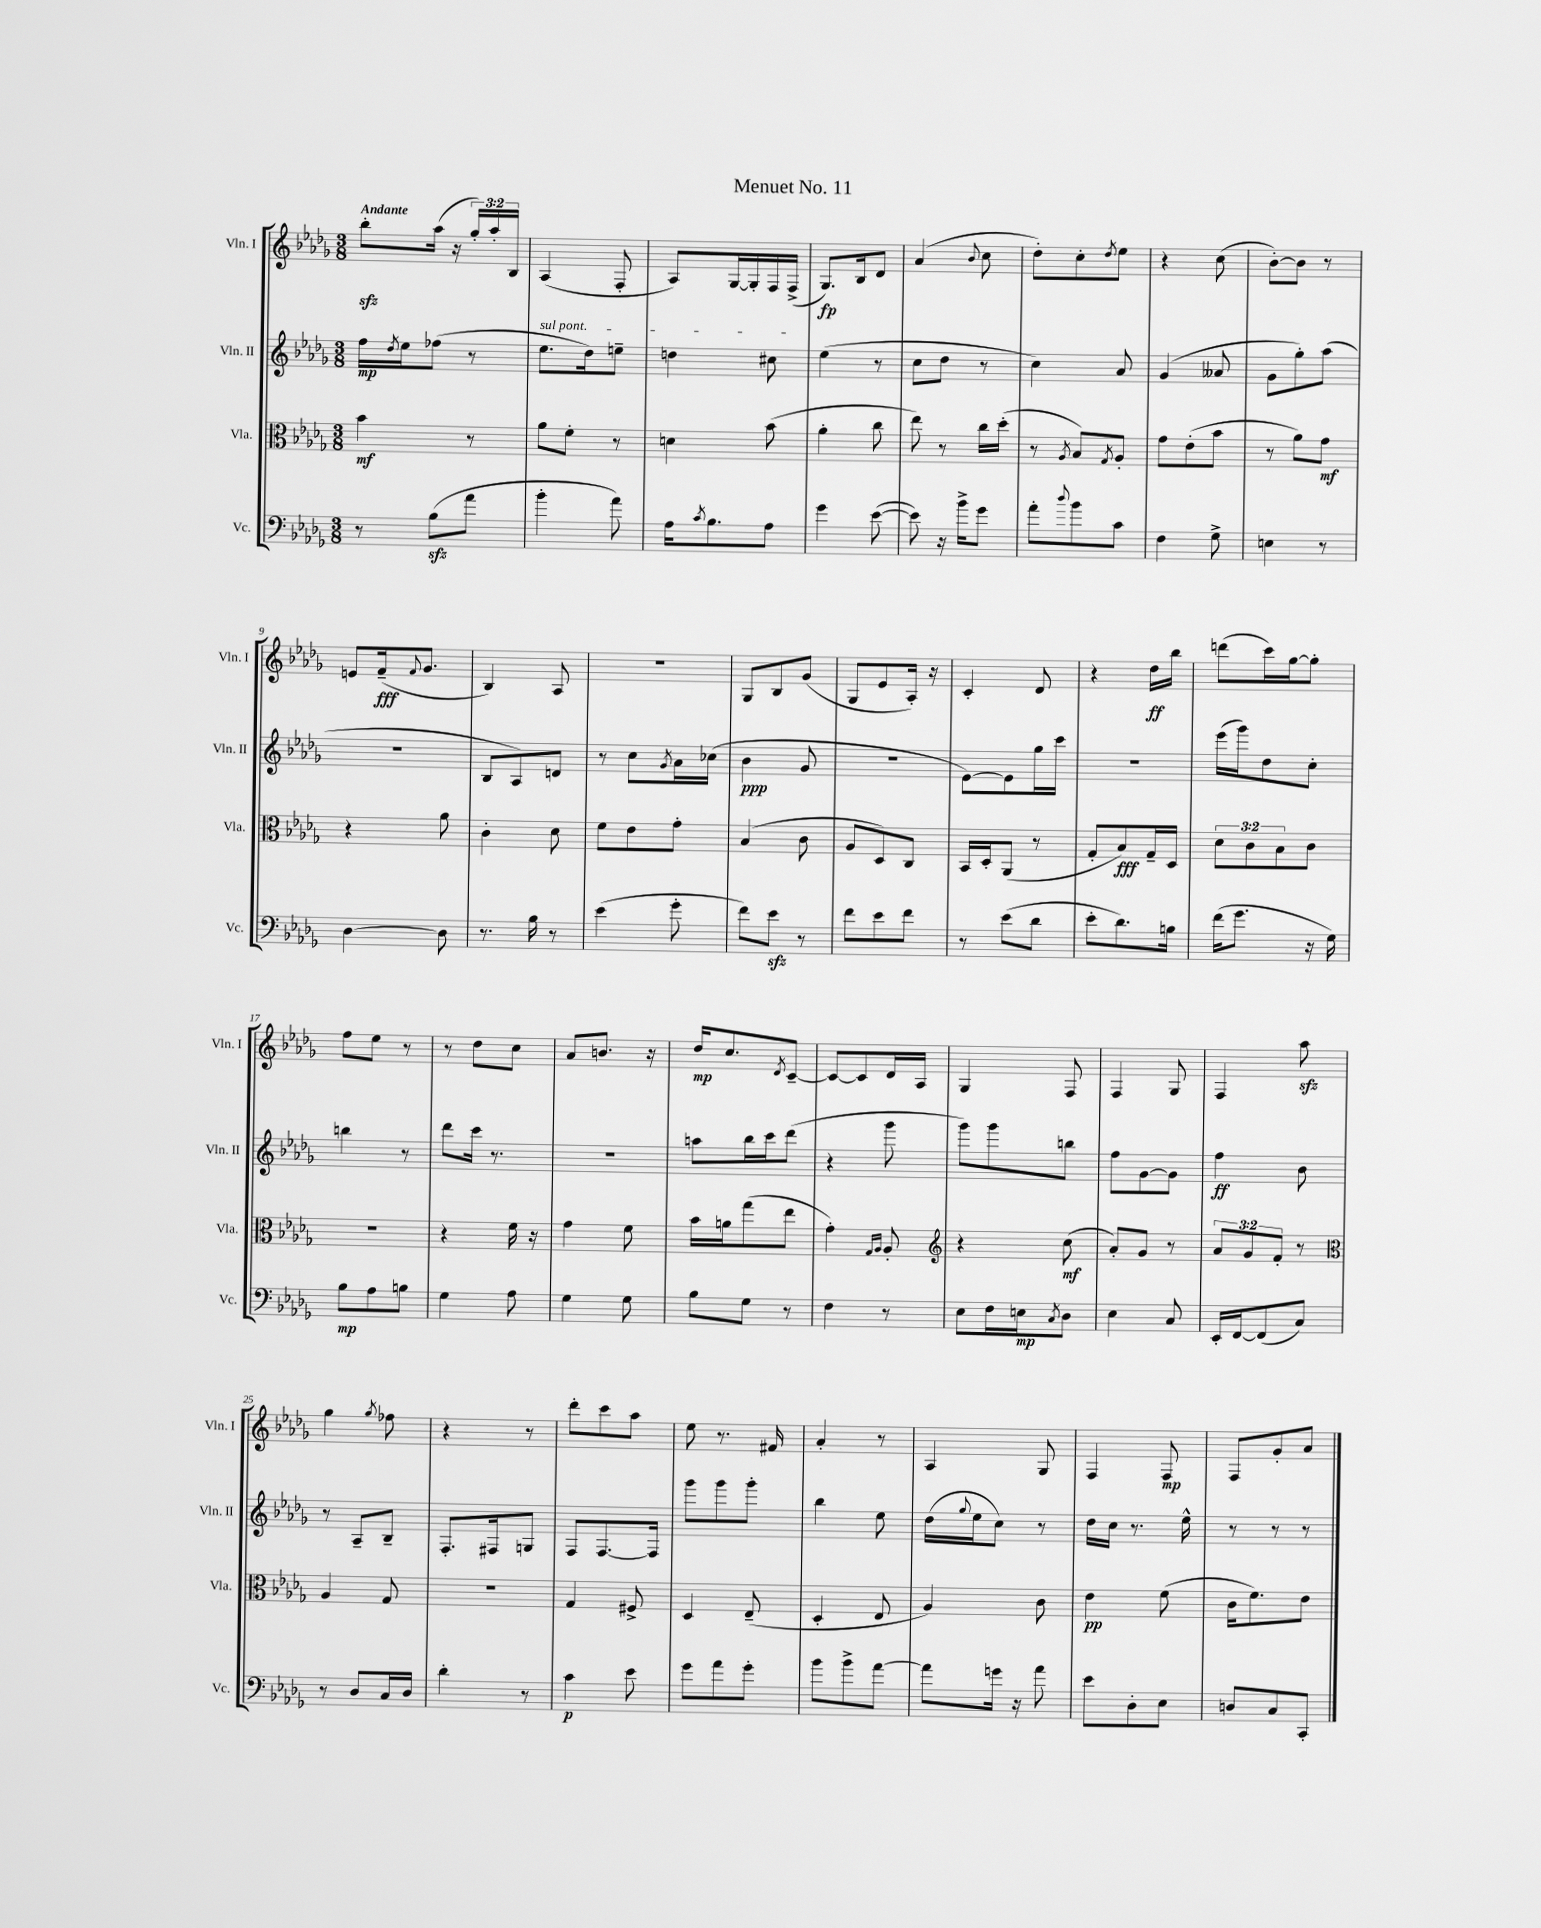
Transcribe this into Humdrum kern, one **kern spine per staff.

**kern	**kern	**kern	**kern
*staff4	*staff3	*staff2	*staff1
*clefF4	*clefC3	*clefG2	*clefG2
*k[b-e-a-d-g-]	*k[b-e-a-d-g-]	*k[b-e-a-d-g-]	*k[b-e-a-d-g-]
*M3/8	*M3/8	*M3/8	*M3/8
8r	4b-	16ff	8bb-'
.	.	8qdd-	.
.	.	16ee-	.
(8B-	.	(8ff-	(16aa-
.	.	.	16r
8a-	8r	8r	24gg-')
.	.	.	24aa-'
.	.	.	24B-
=	=	=	=
4b-'	8a-	8.ee-	(4A-
.	8f'	.	.
.	.	16dd-)	.
8a-)	8r	8ee~	8F'
=	=	=	=
16A-	4d	4dd	8A-)
8qc	.	.	.
8.B-	.	.	.
.	.	.	[16G-
.	.	.	16G-']
8A-	(8b-	8cc#	16F
.	.	.	(16F^
=	=	=	=
4g-	4a-'	(4ee-	8.G-)
.	.	.	16B-
([8e-	8cc	8r	8d-
=	=	=	=
8e-])	8ee-)	8cc	(4a-
16r	8r	8dd-	.
16b-^	.	.	.
.	.	.	8qqb-
8g-	16cc	8r	8cc
.	(16dd-'	.	.
=	=	=	=
8a-'	8r	4cc)	8dd-')
8qqdd-	8qA-	.	.
8b-	8B-)	.	8cc'
.	8qG-	.	8qdd-
8c	8A-'	8a-	8ee-
=	=	=	=
4F	8g-	(4g-	4r
.	(8e-'	.	.
8G-^	8b-	8a--	(8cc
=	=	=	=
4E	8r	8g-	[8b-')
.	8a-)	8gg-')	8b-]
8r	8g-	(8aa-	8r
=	=	=	=
[4D-	4r	4.r	8e
.	.	.	(16f~
.	.	.	8qqf
.	.	.	8.g-
8D-]	8a-	.	.
=	=	=	=
8.r	4c'	8B-	4B-)
.	.	8A-)	.
16B-	.	.	.
8r	8d-	8d	8A-
=	=	=	=
(4e-	8f	8r	4.r
.	8e-	8cc	.
.	.	8qg-	.
8g-'	8g-'	16a-	.
.	.	(16cc-	.
=	=	=	=
8f)	(4B-	4b-	8G-
8e-	.	.	8B-
8r	8c	8g-	(8g-
=	=	=	=
8f	8A-	4.r	8G-
8e-	8D-)	.	8e-
8f	8C	.	16A-')
.	.	.	16r
=	=	=	=
8r	16BB-	[8e-)	4c'
.	16D-'	.	.
(8e-	(8AA-	8e-]	.
8d-	8r	16gg-	8d-
.	.	16ccc	.
=	=	=	=
8e-'	8G-'	4.r	4r
8.d-)	8B-)	.	.
.	16G-~	.	16dd-
16B	16D-	.	16bb-
=	=	=	=
(16f	12d-	(16eee-	(8ddd
8.g-	.	16ggg-)	.
.	12c	.	.
.	.	8dd-	16ccc)
.	12B-	.	.
.	.	.	[16gg-
16r	8c	8cc'	8gg-']
16G-)	.	.	.
=	=	=	=
8B-	4.r	4bb	8ff
8A-	.	.	8ee-
8B	.	8r	8r
=	=	=	=
4G-	4r	8ddd-	8r
.	.	16ccc	8dd-
.	.	8.r	.
8A-	16f	.	8cc
.	16r	.	.
=	=	=	=
4G-	4g-	4.r	8a-
.	.	.	8.b
8G-	8f	.	.
.	.	.	16r
=	=	=	=
8B-	16b-	8aa	16dd-
.	16a	.	8.cc
8G-	(8gg-	16bb-	.
.	.	16ccc	.
.	.	.	8qd-
8r	8ee-	(8ddd-	[8c~
=	=	=	=
4F	4g-')	4r	8c_
.	.	.	8c]
.	16qqG-	.	.
.	16qqA-	.	.
8r	8A-'	8ggg-	16d-
.	.	.	16A-
=	=	=	=
*	*clefG2	*	*
8E-	4r	8ggg-)	4G-
16F	.	8ggg-	.
16E	.	.	.
8qC	.	.	.
8D-	(8cc	8bb	8F
=	=	=	=
4E-	8a-')	8ff	4F
.	8g-	[8g-	.
8C	8r	8g-]	8G-
=	=	=	=
16EE-'	12a-	4ff	4F
[16FF	.	.	.
.	12g-	.	.
(8FF]	.	.	.
.	12f'	.	.
8C)	8r	8b-	8aa-
=	=	=	=
*	*clefC3	*	*
8r	4A-	8r	4gg-
8D-	.	8A-~	.
.	.	.	8qgg-
16C	8G-	8B-~	8ff-
16D-	.	.	.
=	=	=	=
4d-'	4.r	8.F'	4r
.	.	16F#	.
8r	.	8G	8r
=	=	=	=
4c	4G-	8F	8ddd-'
.	.	[8.F	8ccc
8e-	8F#^	.	8aa-
.	.	16F]	.
=	=	=	=
8g-	4D-	8ggg-	8ee-
8a-	.	8ggg-	8.r
8g-'	(8E-~	8ggg-'	.
.	.	.	16f#
=	=	=	=
8b-	4D-'	4bb-	4a-'
8b-^	.	.	.
[8a-	8E-	8ee-	8r
=	=	=	=
8a-]	4A-)	(16dd-	4A-
.	.	8qqgg-	.
.	.	16ee-	.
16g	.	8cc)	.
16r	.	.	.
8a-	8c	8r	8G-
=	=	=	=
8e-	4e-	16dd-	4F
.	.	16cc	.
8D-'	.	8.r	.
8E-	(8f	.	8F
.	.	16ee-^^	.
=	=	=	=
8D	16c	8r	8F
.	8.f)	.	.
8C	.	8r	8g-'
8CC'	8e-	8r	8a-
==	==	==	==
*-	*-	*-	*-
